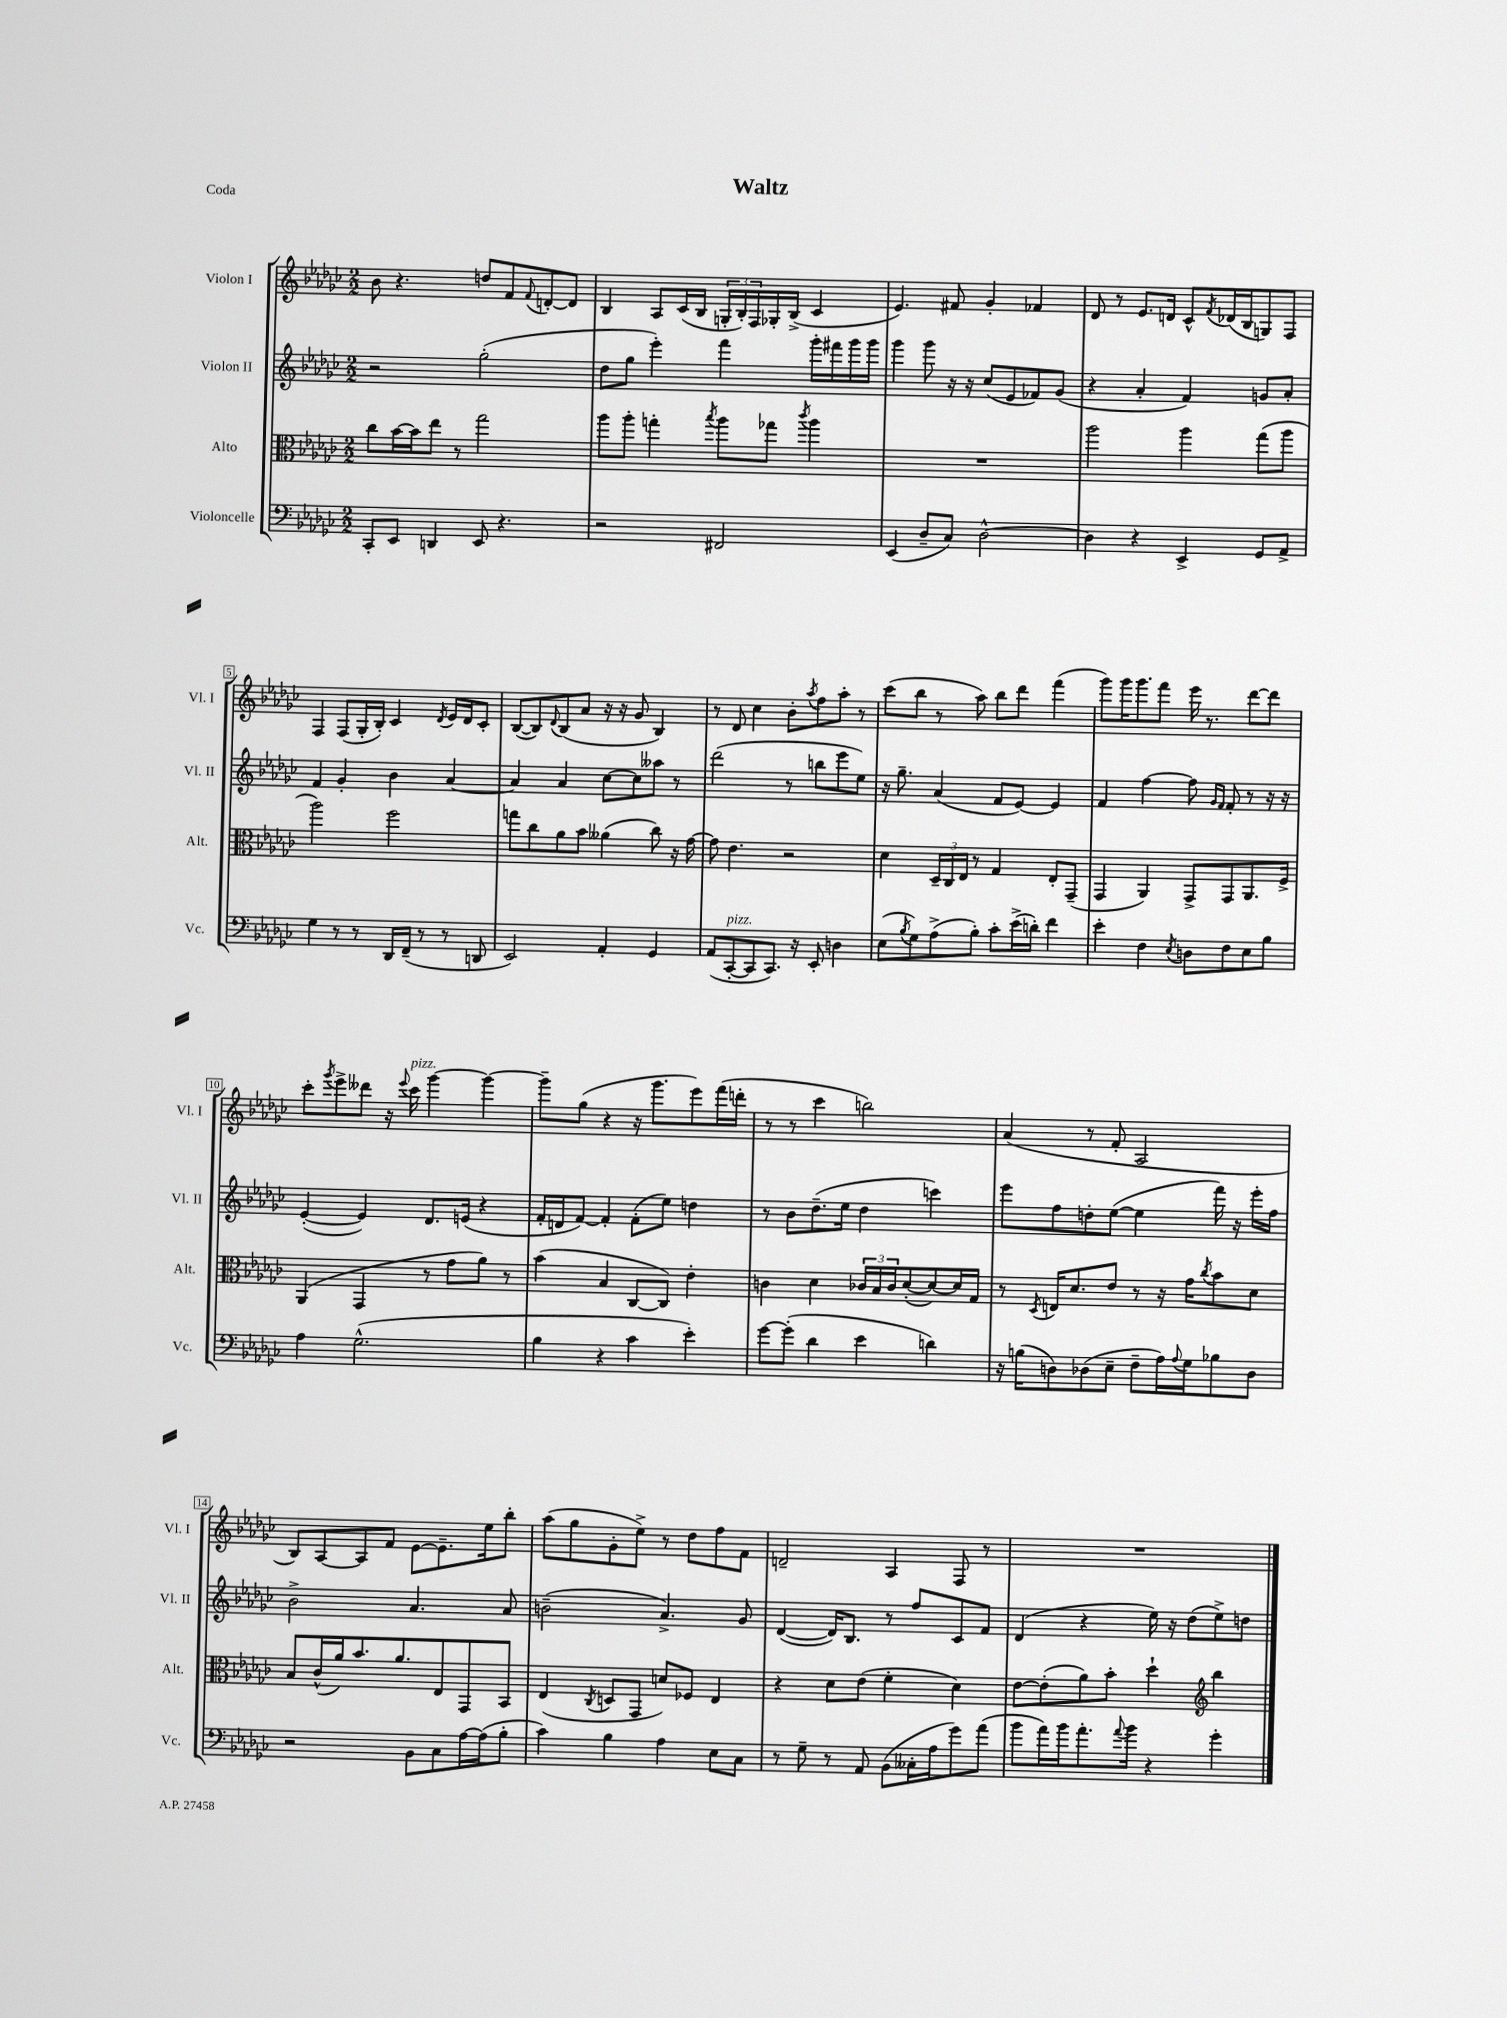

**kern	**kern	**kern	**kern
*staff4	*staff3	*staff2	*staff1
*clefF4	*clefC3	*clefG2	*clefG2
*k[b-e-a-d-g-c-]	*k[b-e-a-d-g-c-]	*k[b-e-a-d-g-c-]	*k[b-e-a-d-g-c-]
*M2/2	*M2/2	*M2/2	*M2/2
8CC-'	8cc-	2r	8b-
8EE-	[16b-	.	4.r
.	16b-]	.	.
4DD	8ee-	.	.
.	8r	.	.
8EE-	2gg-	(2gg-'	8dd
4.r	.	.	8f
.	.	.	8qqf
.	.	.	[8d'
.	.	.	8d]
=	=	=	=
2r	8aa-	8dd-	4B-
.	8aa-'	8gg-	.
.	4gg'	4eee-')	8A-
.	.	.	(16c-
.	.	.	16B-
.	8qbb-	.	.
2FF#	8aa-	4fff	24G'
.	.	.	24B-')
.	.	.	24F
.	8gg-	.	16G-'
.	.	.	(16B-^
.	8qccc-	.	.
.	4aa-	16ggg-'	4c-
.	.	16fff#	.
.	.	16ggg-	.
.	.	16ggg-	.
=	=	=	=
(4EE-	1r	4ggg-	4.e-)
8D-~	.	8ggg-	.
8C-)	.	16r	8f#
.	.	16r	.
[2D-^^	.	(8cc-	4g-'
.	.	8e-	.
.	.	8f-)	4f-
.	.	(8g-	.
=	=	=	=
4D-]	2aa-	4r	8d-
.	.	.	8r
4r	.	4a-'	8.e-
.	.	.	16d
4EE-^	4aa-	4f)	8c-^^
.	.	.	8qf
.	.	.	(16d-
.	.	.	16B-
8GG-	(8gg-	8g	8G)
8AA-^	8aa-	8a-'	8F
=	=	=	=
4G-	2aa-)	4f	4F
8r	.	4g-'	(8F
8r	.	.	16G-'
.	.	.	16B-')
16DD-	2ff	4b-	4c-
(16FF~	.	.	.
8r	.	.	.
.	.	.	8qd-
8r	.	[4a-	16e-
.	.	.	16d-
8DD	.	.	8c-'
=	=	=	=
2EE-)	8gg	4a-]	([8B-
.	8cc-	.	8B-])
.	.	.	8qqd-
.	8a-	4a-	(8B-
.	8b-	.	8a-
4AA-'	(4a--	[8cc-	16r
.	.	.	16r
.	.	8cc-]	8g-
4GG-	8cc-)	8aa--	4B-)
.	16r	8r	.
.	[16g-	.	.
=	=	=	=
(8AA-	8g-]	(2ddd-	8r
[8CC-'	4.e-	.	8d-
8CC-]	.	.	4cc-
8.CC-)	.	.	.
.	2r	8r	8b-'
16r	.	.	.
.	.	.	8qaa-
8EE-'	.	8bb	8ff
4D	.	8eee-	8aa-'
.	.	8ee-)	8r
=	=	=	=
(8E-	4d-	16r	(8ccc-
.	.	8.gg-~	.
8qB-	.	.	.
8G-)	.	.	8bb-
(8A-^	24D-~	(4a-	8r
.	24C-	.	.
.	24E-	.	.
8B-')	8r	.	8aa-)
8c-'	4G-	8f	8bb-
(16e-^	.	[8e-)	8ddd-
16d')	.	.	.
4f	8E-'	4e-]	(4fff
.	(8GG-~	.	.
=	=	=	=
4e-'	4GG-	4f	8ggg-)
.	.	.	16ggg-
.	.	.	8.ggg-
4F	4AA-)	[4ff	.
.	.	.	8fff
8qE-	.	.	.
8D	8GG-^	8ff]	16eee-
.	.	.	8.r
.	.	16qqg-	.
.	.	16qqf	.
8F	8GG-	8f'	.
8E-	8.AA-	8r	[8ddd-
8B-	.	16r	8ddd-]
.	16F^	16r	.
=	=	=	=
4A-	(4AA-	([4e-'	8ccc-'
.	.	.	8qggg-
.	.	.	8eee-^
(2.G-^^	4GG-	4e-])	8ddd--
.	.	.	16r
.	.	.	8qqeee-
.	.	.	16ccc-
.	8r	8.d-	[4ggg-
.	8g-	.	.
.	.	(16e	.
.	8a-)	4r	4ggg-_
.	8r	.	.
=	=	=	=
4B-	(4b-	16f'	8ggg-~]
.	.	16d	.
.	.	[8f)	(8gg-
4r	4B-	4f']	4r
4c-	[8C-	(8f'	16r
.	.	.	8.ggg-
.	8C-])	8ee-)	.
4e-')	4e-'	4dd	8eee-)
.	.	.	(16fff
.	.	.	16ddd'
=	=	=	=
[8g-	4c	8r	8r
(8g-']	.	8b-	8r
4d-	4d-	(8.dd-~	4ccc-
.	.	16ee-	.
4e-	24c-	4dd-	2bb)
.	24B-	.	.
.	24c-	.	.
.	([8d-'	.	.
4d)	8d-_)	4ccc)	.
.	16d-]	.	.
.	16G-	.	.
=	=	=	=
16r	8r	8eee-	(4a-
(16B	.	.	.
.	8qD-	.	.
8D)	16E	8ff	.
.	8.d-	.	.
(8D-	.	8dd'	8r
8E-~	8e-	([8ee-	8f'
8F~	8r	4ee-]	2A-
16A-)	16r	.	.
8qqA-	.	.	.
16G-	16g-	.	.
.	8qcc-	.	.
8B-	8b-	16fff)	.
.	.	16r	.
8D-	8d-	16eee-'	.
.	.	16ff	.
=	=	=	=
2r	8B-	2b-^	8B-)
.	(16c-^^	.	[8A-
.	16a-)	.	.
.	8.b-	.	8A-]
.	.	.	8f
.	8.a-	.	.
8BB-	.	4.a-	[8e-
8C-	8E-	.	8.e-~]
[16A-	8GG-	.	.
(16A-]	.	.	16ee-
8B-'	8BB-	8a-	8bb-'
=	=	=	=
4c-)	(4E-	(2b~	(8aa-
.	.	.	8gg-
.	8qC-	.	.
4B-	8D	.	8g-'
.	8GG-	.	8ee-^)
4A-	8d)	4.a-^)	8r
.	8F-	.	8dd-
8E-	4E-	.	8ff
8C-	.	8g-	8f
=	=	=	=
8r	4r	([4d-	2d~
8G-~	.	.	.
8r	8d-	16d-])	.
.	.	8.B-	.
8AA-	(8e-	.	.
(8BB-	4f'	8r	4A-
16C--'	.	8ff	.
16A-	.	.	.
8g-)	4d-)	8c-	8F
(8a-	.	8f	8r
=	=	=	=
8b-	[8e-	(4d-	1r
16a-)	(8e-']	.	.
16b-	.	.	.
8.a-'	8a-)	4r	.
.	8b-'	.	.
8qqa-	.	.	.
16b-	.	.	.
4r	4dd-`	16ee-)	.
.	.	16r	.
.	.	(8dd-	.
*	*clefG2	*	*
4g-'	4bb-	8ee-^)	.
.	.	8dd	.
==	==	==	==
*-	*-	*-	*-
